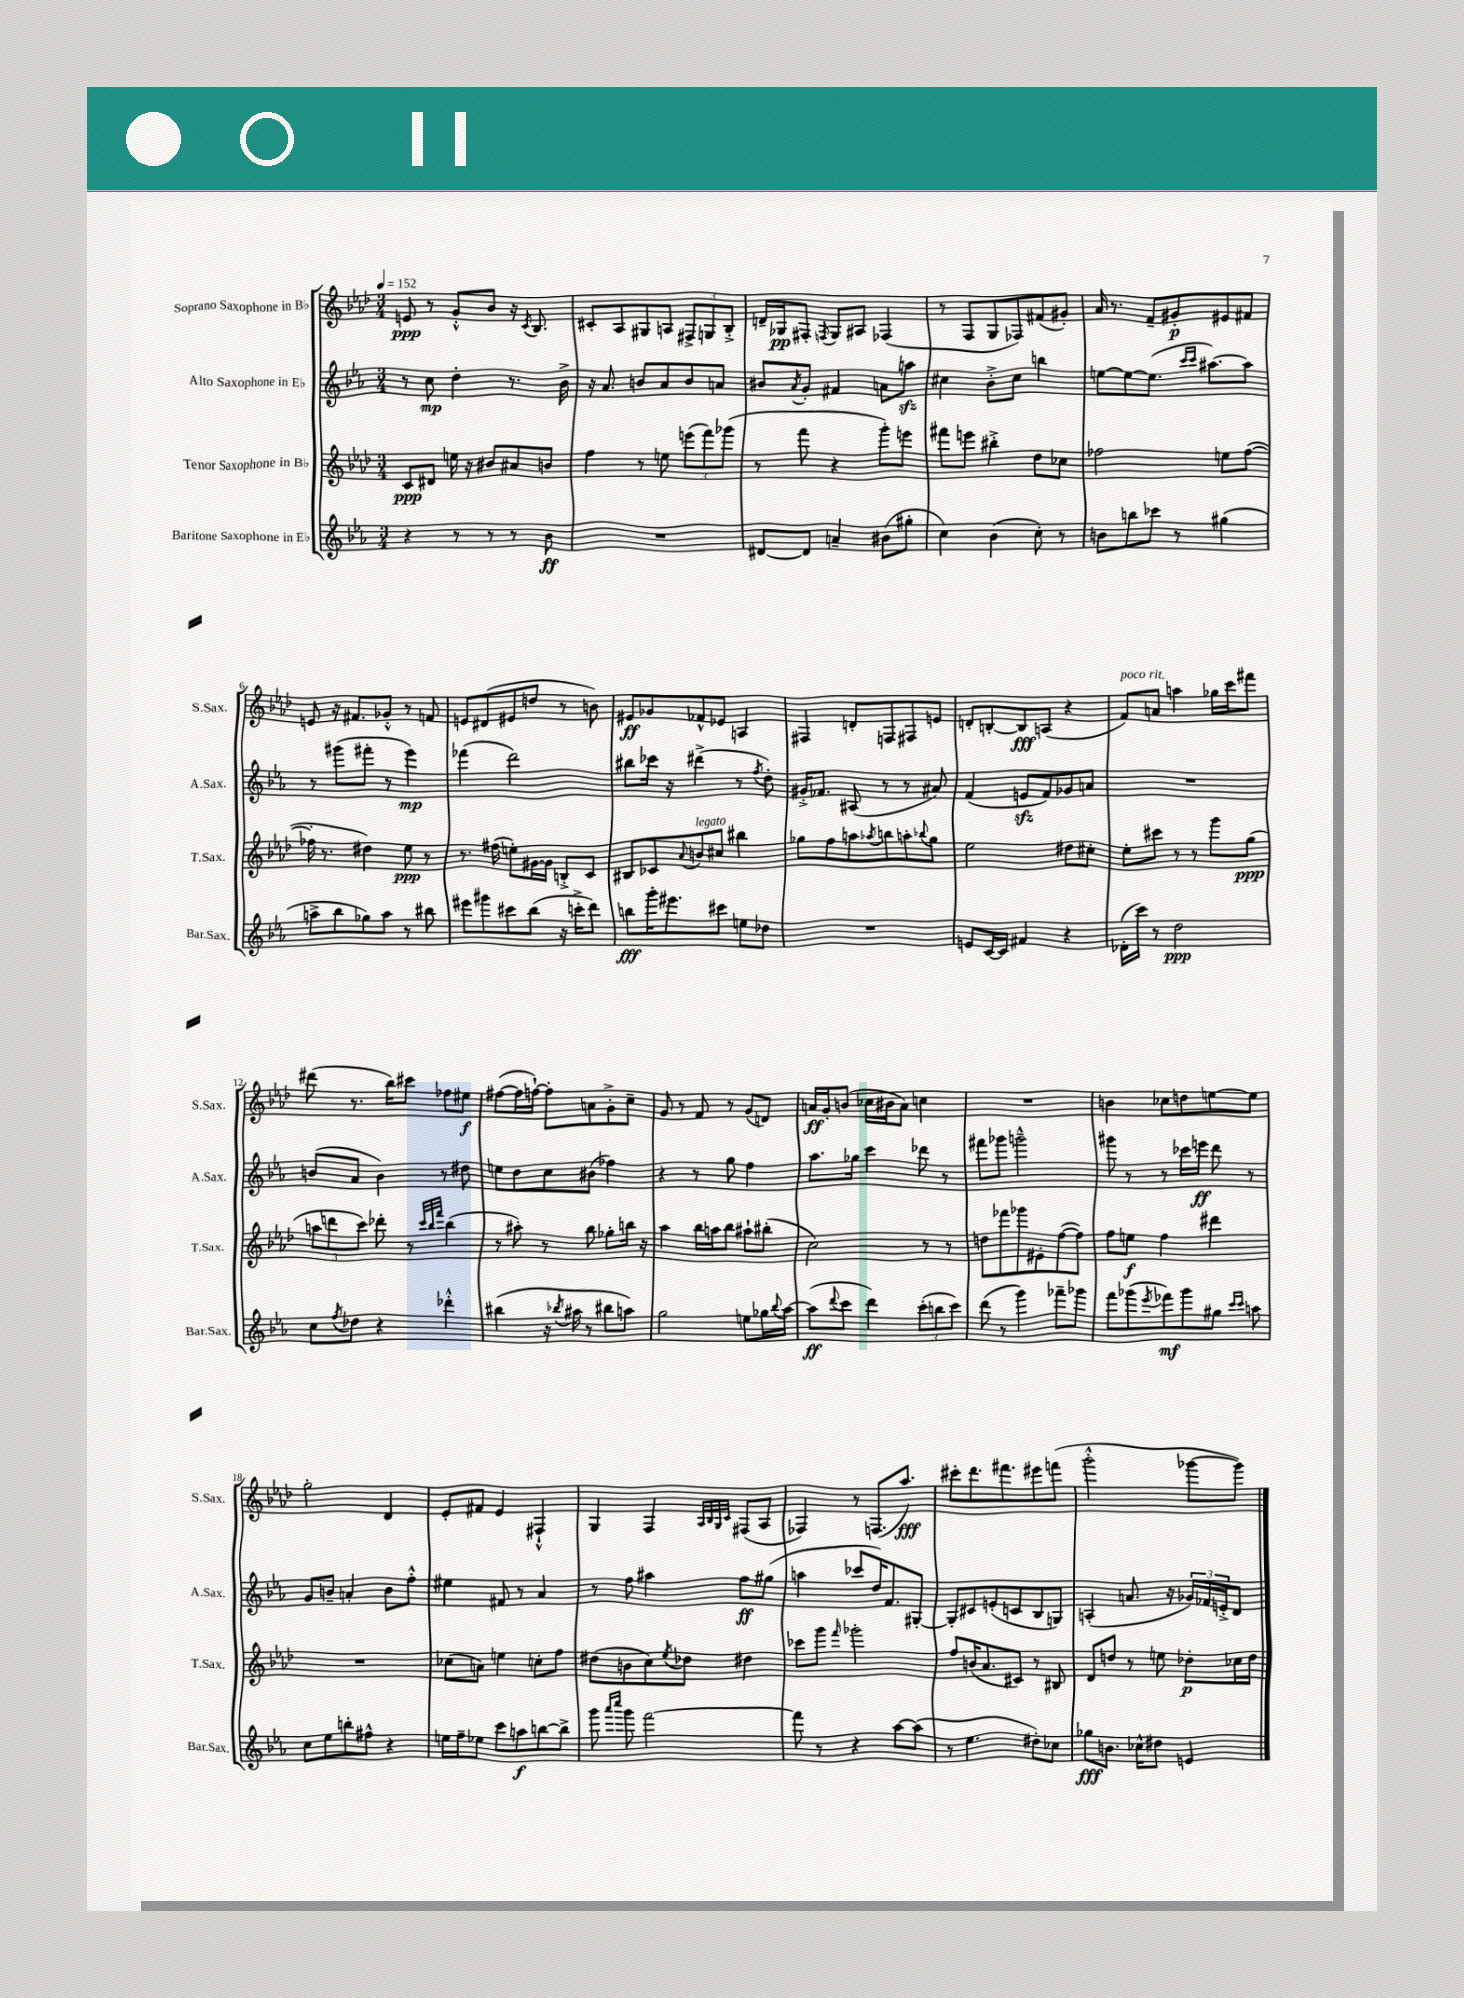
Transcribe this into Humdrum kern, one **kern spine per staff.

**kern	**kern	**kern	**kern
*staff4	*staff3	*staff2	*staff1
*clefG2	*clefG2	*clefG2	*clefG2
*k[b-e-a-]	*k[b-e-a-d-]	*k[b-e-a-]	*k[b-e-a-d-]
*M3/4	*M3/4	*M3/4	*M3/4
*MM152	*MM152	*MM152	*MM152
4r	8c	8r	8e
.	8d#	8cc	8r
8r	16ee	4dd'	8g'^^
.	16r	.	.
8r	8b#	.	8b-
8r	8a#	8.r	16r
.	.	.	8qc
.	.	.	8.B-
8b-	8b	.	.
.	.	16b-^	.
=	=	=	=
2.r	4ff	16r	8c#'
.	.	8.a-	.
.	.	.	8A-
.	8r	8b	8G#
.	8ee	8a-	8A
.	(12eee	8b	12F#^
.	12fff)	.	12G
.	.	8a	.
.	(12ggg-	.	12B-'^
=	=	=	=
[8d#	8r	8b#	16d~
.	.	.	16G-
.	.	8qa-	.
8d#]	8fff	8g'	8F#'
.	.	.	8qF
4a~	4r	4f#	8G-
.	.	.	8A#
(8b#	8ggg')	8a	(4F-
8gg#'	8eee	8aa	.
=	=	=	=
4cc)	8fff#	4cc#	8r
.	8eee	.	8F
(4b-	4bb#'^	8b-'^	8G
.	.	8cc#	8F-)
8cc')	8dd-	4bb	(8f#
8r	8cc-	.	8g#')
=	=	=	=
8b	2ff-	[8ee	16a-
.	.	.	8.r
8bb	.	8ee_	.
8ccc-	.	(8.ee]	8f~
8r	.	.	8g#'
.	.	16qqccc	.
.	.	16qqccc	.
.	.	[8.aa#)	.
(4gg#	8ee	.	8e#
.	([8ff-	8aa#]	8f#
=	=	=	=
8aa^	16ff-']	8r	8e
.	8.r	.	.
8bb-	.	(8ggg#	16r
.	.	.	8.f#
8gg-)	4dd#)	8fff#'	.
8aa	.	8r	8g-'^^
8r	8ee-	4eee-)	8r
8bb#	8r	.	8f
=	=	=	=
8eee#	8.r	(4fff-	8e
8ggg#	.	.	(8d#
.	(16ff#	.	.
8ccc#	8ee')	2ddd)	8e#
(8bb-	[16g#	.	8dd
.	16g#]	.	.
16r	8B'^	.	8r
16ccc'^	.	.	.
8ddd)	8c	.	8b)
=	=	=	=
8bb	8B#	8bb#	8e#
16ggg'	8c-	16ccc-	8g-
8.eee#	.	16r	.
.	8qqa-	.	.
.	8b	(4ddd#^	8f-^^
8ccc#	8cc#	.	8e-
8ee	4bb#	8r	4A
.	.	8qff	.
8dd-	.	8dd')	.
=	=	=	=
2.r	8gg-	16g#'^	4F#
.	.	8.f-	.
.	8ff	.	.
.	8aa	(8A#	8d'
.	8qaa-	.	.
.	8bb	8r	8F
.	8aa'	8r	8F#
.	8qqbb-	.	.
.	8gg-	8a#)	8e
=	=	=	=
8e	2ee-	(4f	8d'
[16c	.	.	[8B'
16c]	.	.	.
4f#	.	8e	8B]
.	.	8f)	(8A
4r	8dd#	8g-	4r
.	8cc#'	8a	.
=	=	=	=
(16d-'	8ee-'	2.r	8f)
16ccc)	.	.	.
8r	8ccc#	.	8a
2dd	8r	.	4aa
.	8r	.	.
.	8ggg	.	16gg-
.	.	.	16ccc
.	(8gg	.	8fff#
=	=	=	=
8cc	12aa	(8b	(8ddd#
.	12ddd	.	.
8qff	.	.	.
8dd-	.	8a-	8.r
.	12ccc)	.	.
4r	8ddd-'	4b)	.
.	.	.	16bb-)
.	8r	.	8ccc#
.	32qqccc	.	.
.	32qqbb-	.	.
.	32qqfff	.	.
4ddd-'^^	(4bb-	8r	8ff-
.	.	8dd#	8ee#
=	=	=	=
(4bb#	8r	8ee	([8ff#
.	8aa#')	8dd	16ff#]
.	.	.	[16ff`)
16r	8r	8cc	8ff']
8qbb-	.	.	.
16aa#	.	.	.
8r	8bb-	(8b#	8a
8bb#	8gg-'	4ff-)	8g'^
8aa)	16bb	.	8cc~
.	16r	.	.
=	=	=	=
2gg	4aa-	4r	8g
.	.	.	8r
.	16bb-	8r	8f
.	16aa	.	.
.	8bb-	8gg	8r
8ee	8aa#`	4ff	(8g
16gg-	(8bb#'	.	8d)
8qqbb-	.	.	.
[16aa-	.	.	.
=	=	=	=
(8aa-]	2cc)	8.aa-	16a
.	.	.	16g'
8qqddd	.	.	.
8ccc	.	.	(8b
.	.	16gg-	.
4ddd)	.	4ccc	16cc-
.	.	.	16b#
.	.	.	8a)
(12ccc'	8r	8ddd-	4cc
12bb	.	.	.
.	8r	8r	.
12ccc)	.	.	.
=	=	=	=
(8ddd	8dd	8fff#	2.r
8r	8fff-	8ggg-	.
4ggg)	8ggg-	2ggg~^^	.
.	8e#'	.	.
8fff-~	([8ff	.	.
8ggg-	8ff])	.	.
=	=	=	=
8fff	8ff	8ggg#	4b
(8ggg-	8ee	8r	.
8qeee-	.	.	.
8fff-)	4ff	8r	8cc-
8ggg-	.	16ccc-	8dd
.	.	16eee	.
8gg#	4ddd#	8ddd	[8ee
16qqccc	.	.	.
16qqccc	.	.	.
8aa	.	8r	8ee]
=	=	=	=
8cc	2.r	8g	2gg'
8ee-	.	8b~	.
8bb'	.	4a'	.
8ff#^^	.	.	.
4r	.	8b	4d-
.	.	8ff'^^	.
=	=	=	=
16ee	(8cc-	4ee#	8e-'
16ff~	.	.	.
8ee-	8a)	.	8f#
8ccc	4ee	8f#	4e-
8aa	.	8r	.
[8bb	8cc'	4a-	4F#`^^
8bb^]	8ff	.	.
=	=	=	=
8ggg	(8dd#	8r	4G
16qqaaa-	.	.	.
16qqcccc	.	.	.
8ggg	8b	8ff	.
[2fff	8cc)	4aa#	4F
.	8qee-	.	.
.	8dd-	.	.
.	.	.	32qqA-
.	.	.	32qqB-
.	.	.	32qqG
.	.	.	32qqc
.	4dd#	8ff	(8F#
.	.	(8gg#	8A-
=	=	=	=
8fff]	8ccc-	4aa	4F-)
8r	8ggg	.	.
.	16qqfff	.	.
4r	2ggg-'	8ccc-	8r
.	.	16dd)	(8.F
.	.	8.f	.
[8aa-	.	.	.
.	.	.	8.aa-)
(8aa-]	.	[8G#'	.
=	=	=	=
8r	8ff	8G#']	8ccc#'
4.ee-	(16b	8c#	8.ddd-
.	8.a-	.	.
.	.	(8e'	.
.	.	.	8.fff#
.	8c#)	8c	.
8dd#')	8r	8B-	8eee#
8cc-	8B#	8G)	(8fff
=	=	=	=
8gg-	8d-	(4A'	2ggg'^^
8.b	8dd	.	.
.	8r	8.a	.
16cc-^^	.	.	.
8dd#	8ee	.	.
.	.	16r	.
4e	8dd-'	24g-)	[8ggg-
.	.	24f-	.
.	.	24e'^	.
.	16cc-	8d	8ggg-])
.	16dd-	.	.
==	==	==	==
*-	*-	*-	*-
